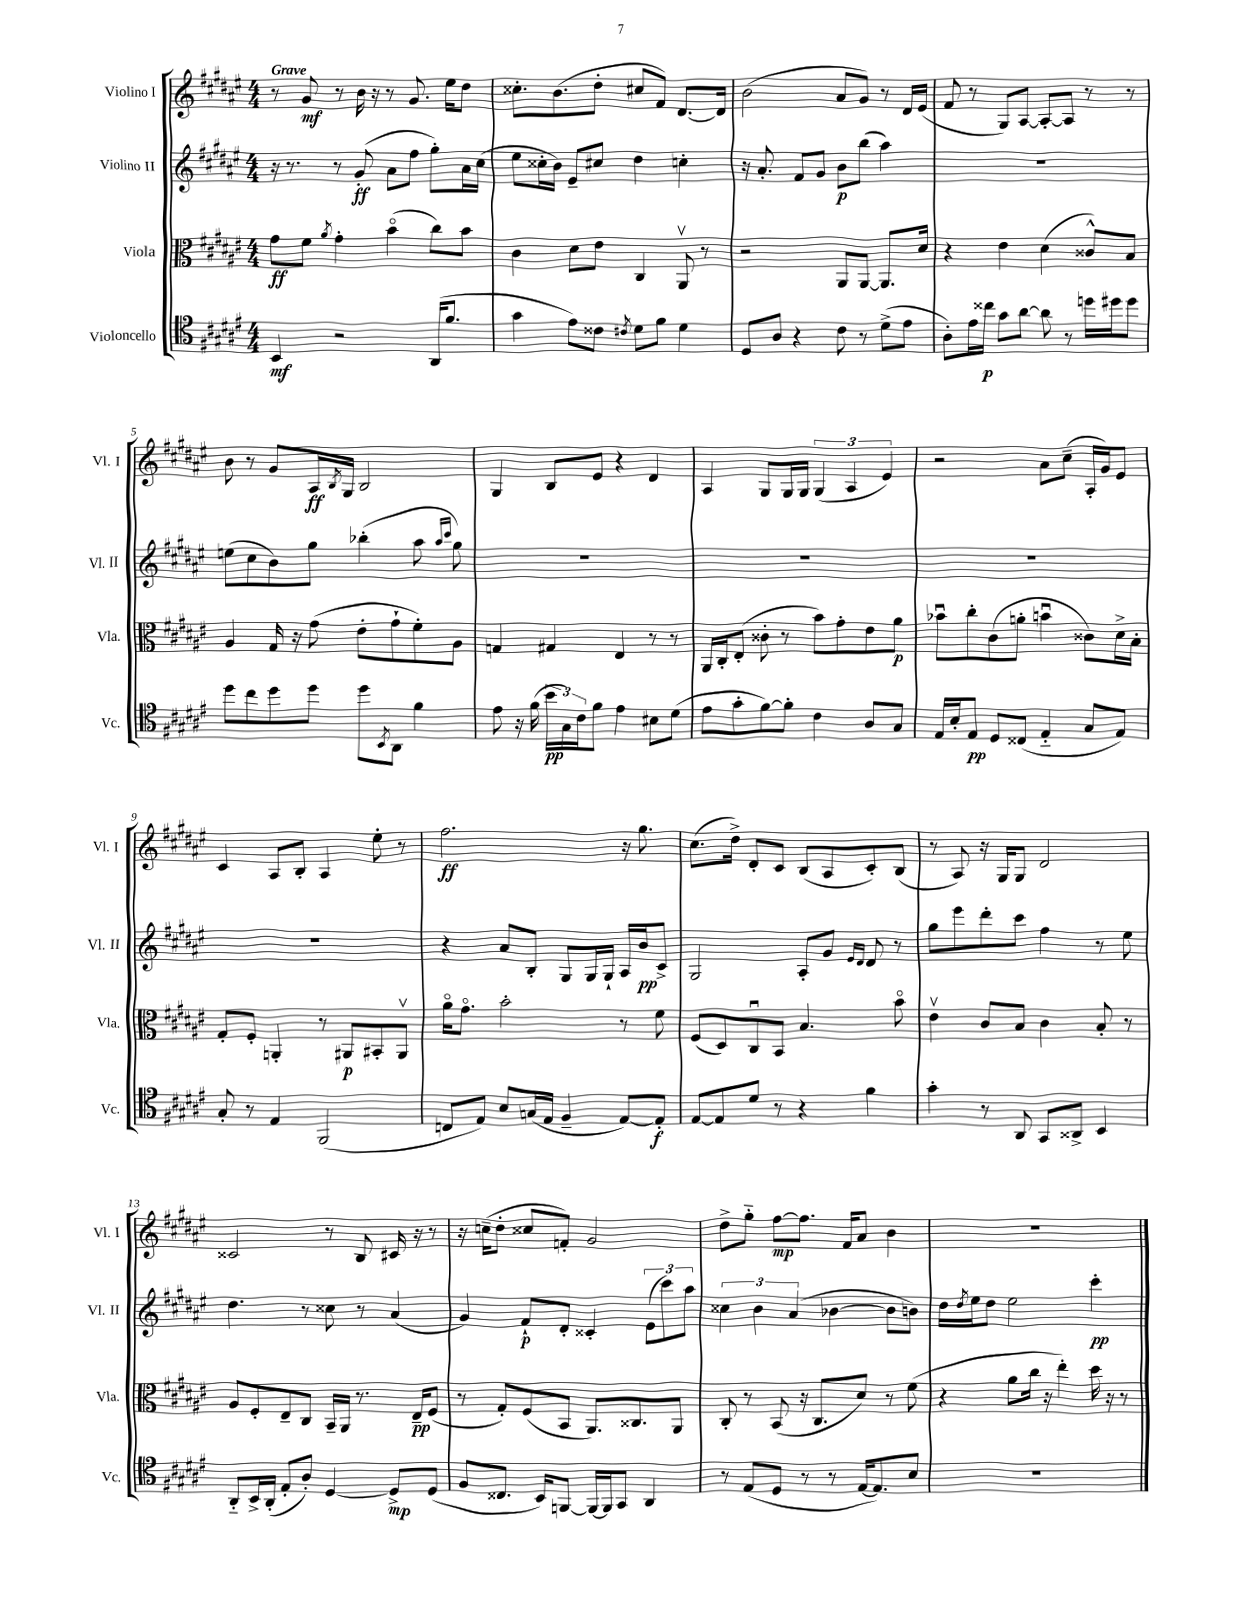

**kern	**kern	**kern	**kern
*staff4	*staff3	*staff2	*staff1
*clefC4	*clefC3	*clefG2	*clefG2
*k[f#c#g#d#a#e#]	*k[f#c#g#d#a#e#]	*k[f#c#g#d#a#e#]	*k[f#c#g#d#a#e#]
*M4/4	*M4/4	*M4/4	*M4/4
4BB	8g#	16r	8r
.	.	8.r	.
.	8f#	.	8g#
.	8qa#	.	.
2r	4g#'	8r	8r
.	.	(8g#'	16b
.	.	.	16r
.	(4bo	8a#	8r
.	.	8ff#	8.g#
(16AA#	8cc#)	8gg#')	.
8.f#	.	.	16ee#
.	8b	16a#	8dd#
.	.	(16cc#	.
=	=	=	=
4g#	4c#	8ee#	8.cc##'
.	.	16cc##'	.
.	.	16b)	(8.b
8e#)	8d#	8e#~	.
8c##	8e#	8cc#	8dd#'
8qc#	.	.	.
8d#	4C#	4dd#	8cc#
8f#	.	.	8f#)
4d#	8AA#v	4cc'	[8.d#
.	8r	.	.
.	.	.	16d#]
=	=	=	=
8D#	2r	16r	(2b
.	.	8.a#'	.
8A#	.	.	.
4r	.	8f#	.
.	.	8g#	.
8c#	8AA#	8b	8a#
8r	[8AA#	(8bb	8g#)
(8d#^	8.AA#]	4aa#)	8r
8e#	.	.	16d#
.	16d#	.	(16e#
=	=	=	=
8A#')	4r	1r	8f#
16e#	.	.	8r
16cc##	.	.	.
8g#	4e#	.	8G#)
[8a#	.	.	[8A#
8a#]	(4d#	.	8A#'_
8r	.	.	8A#]
16dd	8c##^^)	.	8r
16dd#	.	.	.
8dd#	8B	.	8r
=	=	=	=
8dd#	4A#	(8ee	8b
8cc#	.	8cc#	8r
8dd#	16G#	8b)	8g#
.	16r	.	.
8dd#	(8g#	8gg#	16A#
.	.	.	8qB
.	.	.	16G#
8dd#	8e#'	(4bb-'	2B
8qBB	.	.	.
8AA#	8g#`	.	.
4f#	8f#')	8aa#	.
.	.	16qqaa#	.
.	.	16qqccc#	.
.	8A#	8gg#)	.
=	=	=	=
8e#	4G	1r	4G#
16r	.	.	.
(16f#	.	.	.
24b	4G#	.	8B
24G#)	.	.	.
24c#	.	.	.
8f#	.	.	8e#
4e#	4E#	.	4r
8B#	8r	.	4d#
(8d#	8r	.	.
=	=	=	=
8e#	16AA#	1r	4A#
.	16C#'	.	.
8g#'	(8E#'	.	.
[8f#)	8c##'	.	8G#
8f#']	8r	.	16G#
.	.	.	16G#
4c#	8b)	.	(6G#
.	8g#'	.	.
.	.	.	6A#
8A#	8e#	.	.
.	.	.	6e#)
8G#	8a#	.	.
=	=	=	=
16E#	8b-u	1r	2r
16B'	.	.	.
8E#	8cc#'	.	.
8D#	(8c#	.	.
(8C##	8a'	.	.
4E#'~	4bu	.	8a#
.	.	.	(8cc#~
8G#	8c##)	.	16A#'
.	.	.	16g#)
8E#)	16d#^	.	8e#
.	16B'	.	.
=	=	=	=
8G#'	8G#'	1r	4c#
8r	8F#'	.	.
4E#	4AA'	.	8A#
.	.	.	8B'
(2FF#	8r	.	4A#
.	8AA#	.	.
.	8BB#'	.	8ee#'
.	8AA#v	.	8r
=	=	=	=
8C	16a#o	4r	2.ff#
.	8.g#o	.	.
8E#)	.	.	.
8B	2b'	8a#	.
(16G	.	8B'	.
16E#	.	.	.
4F#~	.	8G#	.
.	.	16G#	.
.	.	16G#`	.
[8E#)	8r	16A#	16r
.	.	16b	8.gg#
8E#']	8f#	8c#^	.
=	=	=	=
[8E#	(8F#	2G#	(8.cc#
8E#]	8D#)	.	.
.	.	.	16dd#^)
8d#	8C#u	.	8d#'
8r	8BB	.	8c#
4r	4.B	8A#'	(8B
.	.	8g#	8A#
.	.	16qqe#	.
.	.	16qqd#	.
4f#	.	8d#	8c#')
.	8bo	8r	(8B
=	=	=	=
4g#'	4e#v	8gg#	8r
.	.	8eee#	8A#)
8r	8c#	8ddd#'	16r
.	.	.	16G#
8AA#	8B	8ccc#	8G#
8GG#	4c#	4ff#	2d#
8AA##^	.	.	.
4BB	8B'	8r	.
.	8r	8ee#	.
=	=	=	=
8AA#'~	8A#	4.dd#	2c##
16BB^	8F#'	.	.
(16AA#'	.	.	.
8E#'	8E#~	.	.
8A#')	8C#	8r	.
[4D#	16BB~	8cc##	8r
.	16AA#	.	.
.	8.r	8r	8B
8D#^]	.	(4a#	16c#
.	16E#~	.	16r
(8D#	(8F#	.	8r
=	=	=	=
8F#	8r	4g#)	16r
.	.	.	(16cc~
8.C##	8G#')	.	8dd#'
.	(8F#	8f#`	8cc##
16BB)	.	.	.
[8FF	8BB	8d#'	8f')
16FF_	8.AA#)	4c##'	2g#
16FF]	.	.	.
8GG#	.	.	.
.	8.C##	.	.
4AA#	.	(12e#	.
.	.	12ccc#)	.
.	8AA#	.	.
.	.	12aa#	.
=	=	=	=
8r	8C#'	6cc##	8dd#^
(8E#	8r	.	8gg#'~
.	.	6b	.
8D#	(8BB	.	[8ff#
.	.	(6a#	.
8r	16r	.	8.ff#]
.	8.C#	.	.
8r	.	[4b-	.
.	.	.	16f#
[16E#	8d#)	.	8a#
8.E#])	.	.	.
.	8r	8b-]	4b
8B	(8f#	8b)	.
=	=	=	=
1r	4r	16dd#	1r
.	.	8qdd#	.
.	.	16ee#	.
.	.	8dd#	.
.	8a#	2ee#	.
.	16cc#	.	.
.	16r	.	.
.	4ee#')	.	.
.	16dd#	4ccc#'	.
.	16r	.	.
.	8r	.	.
==	==	==	==
*-	*-	*-	*-
